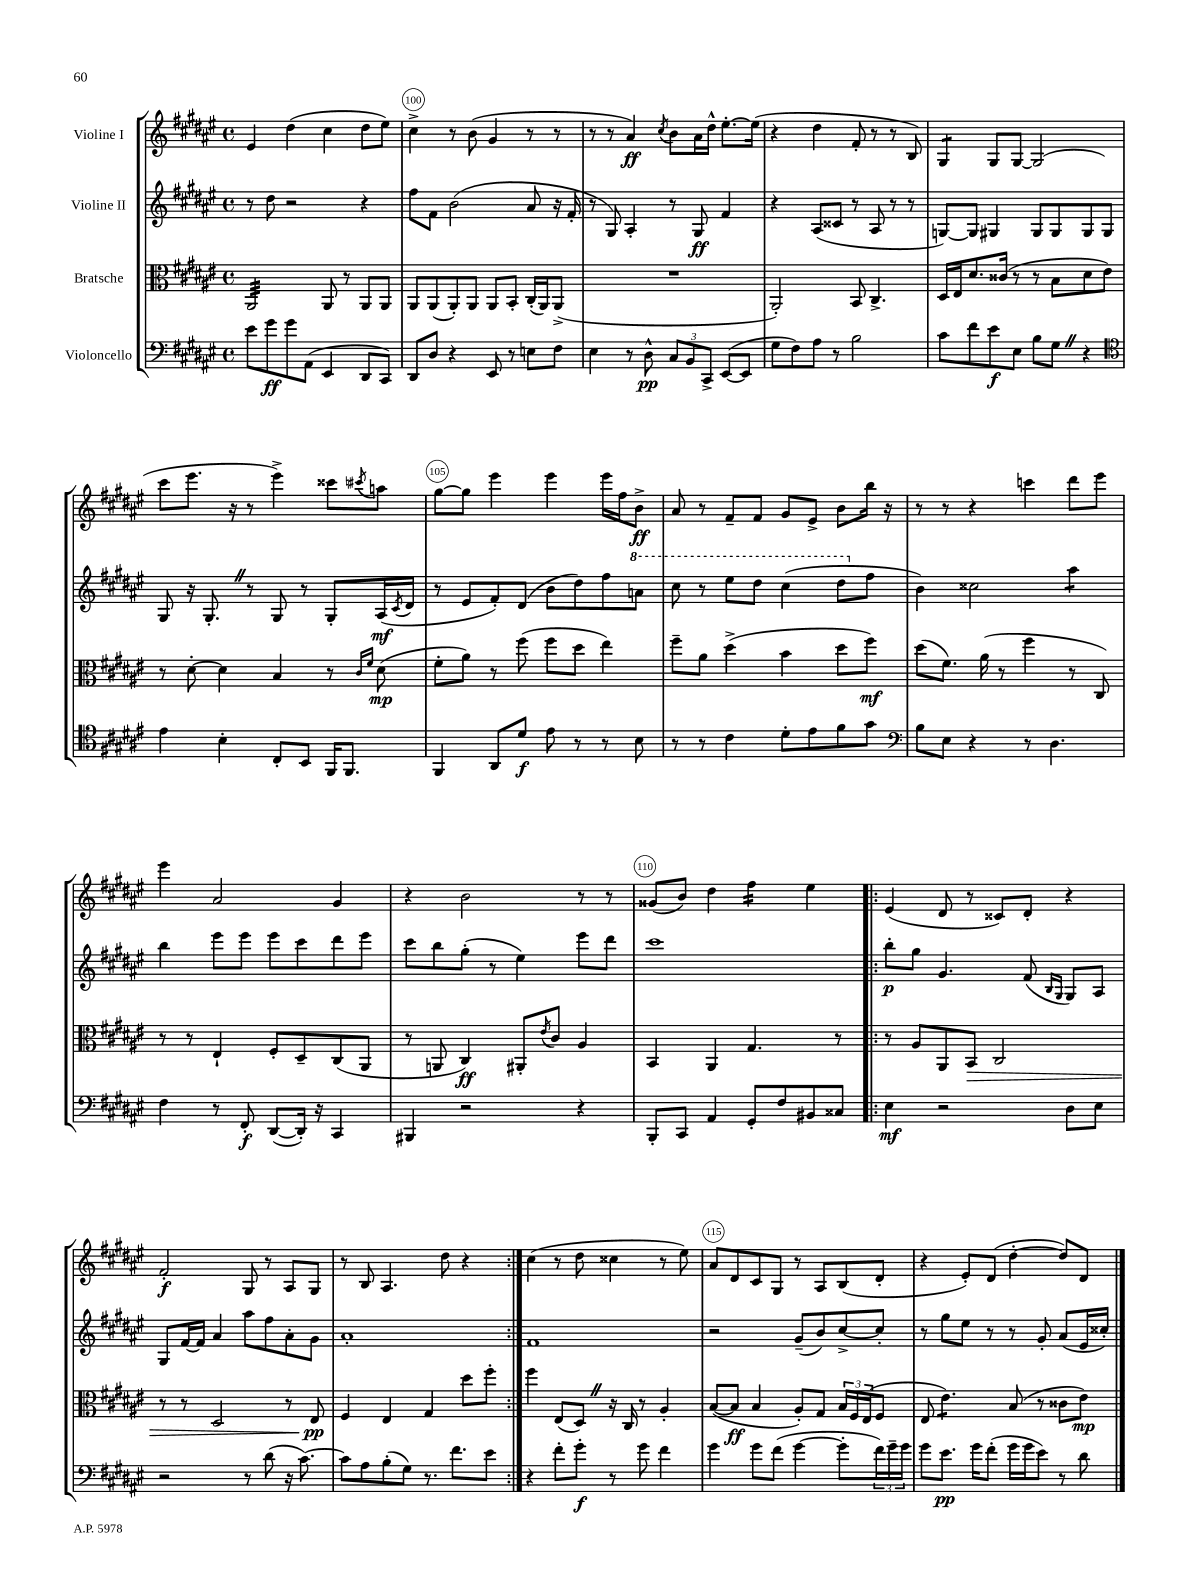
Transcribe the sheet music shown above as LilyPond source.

<<
\new StaffGroup <<
\new Staff = "s0" \with { instrumentName = "Violine I" } {
    \clef treble \key fis \major \defaultTimeSignature \time 4/4
    eis'4 dis''4( cis''4 dis''8 eis''8) |
    cis''4-> r8 b'8( gis'4 r8 r8 |
    r8 r8 ais'4\ff) \acciaccatura { cis''8 } b'8 ais'16 dis''16-^ eis''8.~-. eis''16( |
    r4 dis''4 fis'8-. r8 r8 b8) |
    gis4:8 gis8 gis8~ gis2( |
    cis'''8 eis'''8. r16 r8 eis'''4->) cisis'''8 \acciaccatura { cis'''8 } a''8 |
    gis''8~ gis''8 eis'''4 eis'''4 eis'''16 fis''16 b'8->\ff |
    ais'8 r8 fis'8-- fis'8 gis'8 eis'8-> b'8 b''16 r16 |
    r8 r8 r4 c'''4 dis'''8 eis'''8 |
    eis'''4 ais'2 gis'4 |
    r4 b'2 r8 r8 |
    gisis'8( b'8) dis''4 fis''4:16 eis''4 |
    \repeat volta 2 { eis'4( dis'8 r8 cisis'8) dis'8-. r4 |
    fis'2-.\f gis8 r8 ais8 gis8 |
    r8 b8 ais4. dis''8 r4 | }
    cis''4( r8 dis''8 cisis''4 r8 eis''8) |
    ais'8 dis'8 cis'8 gis8 r8 ais8 b8( dis'8-. |
    r4 eis'8-.) dis'8( dis''4~-. dis''8) dis'8 \bar "|." |
}
\new Staff = "s1" \with { instrumentName = "Violine II" } {
    \clef treble \key fis \major \defaultTimeSignature \time 4/4
    r8 dis''8 r2 r4 |
    fis''8 fis'8 b'2( ais'8 r16 fis'16-. |
    r8 gis8) ais4-. r8 gis8\ff fis'4 |
    r4 ais8( cisis'8 r8 ais8 r8 r8 |
    g8~) g8 gis4 gis8 gis8 gis8 gis8 |
    gis8 r16 gis8.-. \once \override BreathingSign.text = \markup { \musicglyph "scripts.caesura.straight" } \breathe r8 gis8 r8 gis8-. ais16\mf( \acciaccatura { cis'8 } dis'16 |
    r8 eis'8 fis'8-.) dis'8( b'8 dis''8) fis''8 \ottava #1 a''8 |
    cis'''8 r8 eis'''8 dis'''8 cis'''4( dis'''8 \ottava #0 fis''8 |
    b'4) cisis''2 ais''4:8 |
    b''4 eis'''8 eis'''8 eis'''8 cis'''8 dis'''8 eis'''8 |
    cis'''8 b''8 gis''8-.( r8 eis''4) eis'''8 dis'''8 |
    cis'''1 |
    \repeat volta 2 { b''8-.\p gis''8 gis'4. fis'8( \grace { b16 gis16 } gis8) ais8 |
    gis8 fis'16~ fis'16 ais'4 ais''8 fis''8 ais'8-. gis'8 |
    ais'1-. | }
    fis'1 |
    r2 gis'8--( b'8) cis''8~-> cis''8-. |
    r8 gis''8 eis''8 r8 r8 gis'8-. ais'8( eis'16 cisis''16-.) \bar "|." |
}
\new Staff = "s2" \with { instrumentName = "Bratsche" } {
    \clef alto \key fis \major \defaultTimeSignature \time 4/4
    ais,2:32 ais,8 r8 ais,8 ais,8 |
    ais,8 ais,8( ais,8-.) ais,8 ais,8 b,8-. cis16-.( ais,16) ais,8->( |
    R1 |
    ais,2-.) b,8 cis4.-> |
    dis16 eis16 dis'8. cisis'16( r8 r8 b8 dis'8 eis'8) |
    r8 dis'8~-. dis'4 b4 r8 \grace { cis'16 fis'16 } dis'8\mp( |
    fis'8-. ais'8) r8 fis''8( fis''8 dis''8 eis''4) |
    fis''8-- ais'8 dis''4->( b'4 dis''8 fis''8\mf) |
    dis''8( fis'8.) ais'16( r8 fis''4 r8 cis8) |
    r8 r8 eis4-! fis8-. dis8-- cis8( ais,8 |
    r8 a,8 cis4\ff) ais,8-. \acciaccatura { eis'8 } cis'8 ais4 |
    b,4 ais,4 gis4. r8 |
    \repeat volta 2 { r8 ais8 ais,8 b,8\> cis2 |
    r8 r8 dis2 r8 eis8\pp\! |
    fis4 eis4 gis4 dis''8 fis''8-. | }
    fis''4 eis8( dis8) \once \override BreathingSign.text = \markup { \musicglyph "scripts.caesura.straight" } \breathe r16 cis16 r8 ais4-. |
    b8~( b8\ff b4 ais8-.) gis8 \tuplet 3/2 { b16 fis16 eis16( } fis8 |
    eis8 eis'4.:8) b8( r8 cisis'8 eis'8\mp) \bar "|." |
}
\new Staff = "s3" \with { instrumentName = "Violoncello" } {
    \clef bass \key fis \major \defaultTimeSignature \time 4/4
    eis'8 gis'8\ff gis'8 ais,8( eis,4 dis,8 cis,8) |
    dis,8 dis8 r4 eis,8 r8 e8 fis8 |
    eis4 r8 dis8-^\pp \tuplet 3/2 { cis8 b,8 cis,8-> } eis,8~( eis,8 |
    gis8 fis8) ais8 r8 b2 |
    cis'8 fis'8 eis'8\f eis8 b8 gis8 \once \override BreathingSign.text = \markup { \musicglyph "scripts.caesura.straight" } \breathe r4 |
    \clef tenor eis'4 b4-. cis8-. b,8 fis,16 fis,8. |
    fis,4 ais,8 dis'8\f eis'8 r8 r8 b8 |
    r8 r8 cis'4 dis'8-. eis'8 fis'8 gis'8 |
    \clef bass b8 eis8 r4 r8 dis4. |
    fis4 r8 fis,8-.\f dis,8~( dis,16-.) r16 cis,4 |
    bis,,4 r2 r4 |
    b,,8-. cis,8 ais,4 gis,8-. fis8 bis,8 cisis8 |
    \repeat volta 2 { eis4\mf r2 dis8 eis8 |
    r2 r8 dis'8( r16 cis'8.~) |
    cis'8 ais8 b8-.( gis8) r8. fis'8. eis'8 | }
    r4 fis'8-. gis'8-.\f r8 gis'8 fis'4 |
    gis'4 gis'8 fis'8( gis'4~ gis'8-. \tuplet 3/2 { fis'16) gis'16-- gis'16 } |
    gis'8 eis'8.\pp gis'16 fis'8-.( gis'16 gis'16 eis'8) r8 dis'8 \bar "|." |
}
>>
>>
\layout { \context { \Score currentBarNumber = #99 \override BarNumber.break-visibility = ##(#f #t #t) barNumberVisibility = #(every-nth-bar-number-visible 5) \override BarNumber.stencil = #(make-stencil-circler 0.1 0.3 ly:text-interface::print) } }
